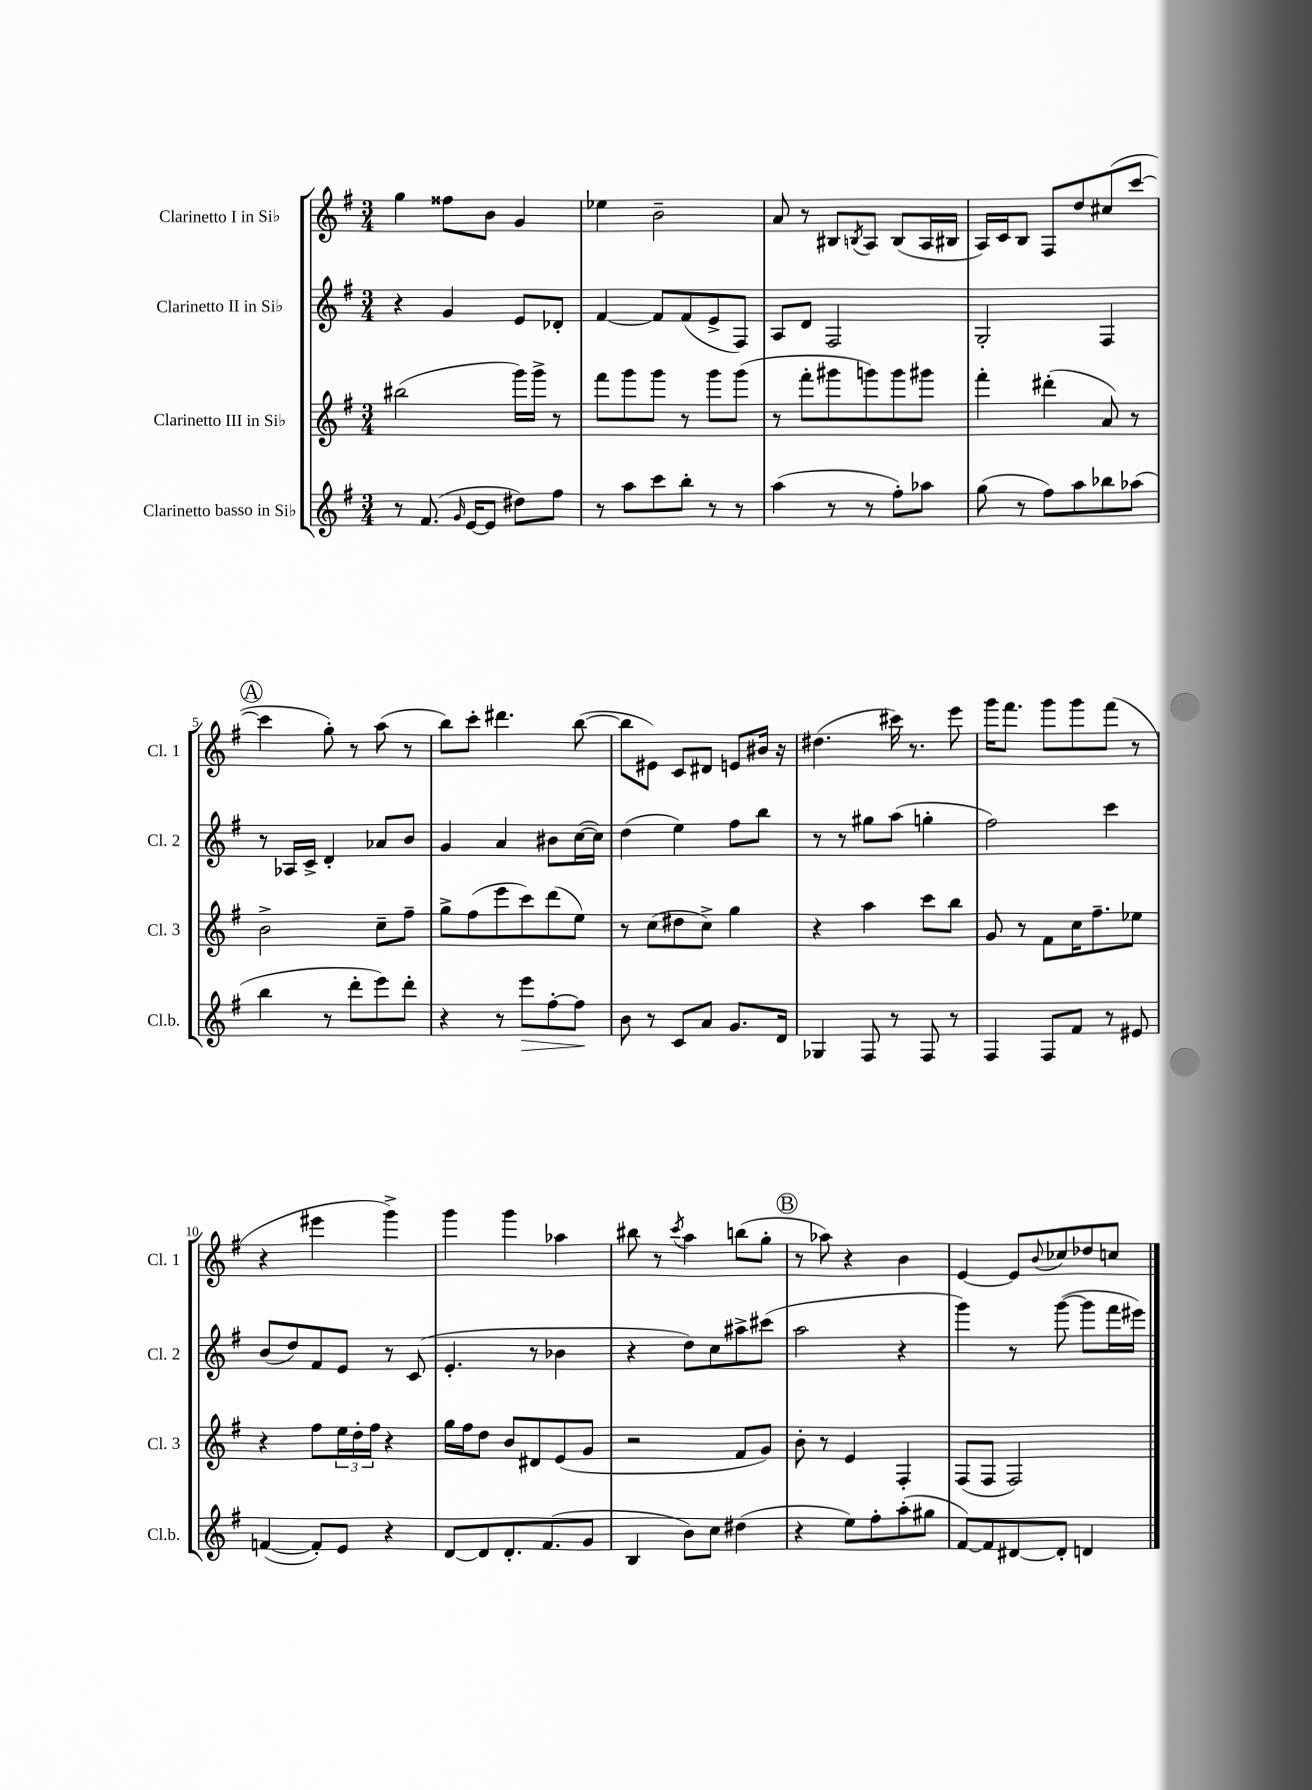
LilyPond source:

<<
\new StaffGroup <<
\new Staff = "s0" \with { instrumentName = "Clarinetto I in Sib" shortInstrumentName = "Cl. 1" } {
    \clef treble \key g \major \numericTimeSignature \time 3/4
    g''4 fisis''8 b'8 g'4 |
    ees''4 b'2-- |
    a'8 r8 bis8 \acciaccatura { b8 } a8 b8( a16 bis16 |
    a16) c'16 b8 fis8 d''8 cis''8( c'''8~ |
    \mark \markup { \circle "A" } c'''4 g''8-.) r8 a''8( r8 |
    b''8) c'''8-. dis'''4. b''8~( |
    b''8 eis'8) c'8 dis'8 e'8 bis'16 r16 |
    dis''4.( cis'''16) r8. e'''8 |
    g'''16 fis'''8. g'''8 g'''8 fis'''8( r8 |
    r4 eis'''4 g'''4->) |
    g'''4 g'''4 aes''4 |
    bis''8 r8 \acciaccatura { c'''8 } a''4 b''8( g''8-. |
    \mark \markup { \circle "B" } r8 aes''8) r4 b'4 |
    e'4~ e'8 \appoggiatura { b'8 } ces''8 des''8 c''8 \bar "|." |
}
\new Staff = "s1" \with { instrumentName = "Clarinetto II in Sib" shortInstrumentName = "Cl. 2" } {
    \clef treble \key g \major \numericTimeSignature \time 3/4
    r4 g'4 e'8 des'8-. |
    fis'4~ fis'8 fis'8( e'8-> fis8) |
    a8 d'8 fis2 |
    g2-. fis4 |
    \mark \markup { \circle "A" } r8 aes16 c'16-> d'4-. aes'8 b'8 |
    g'4 a'4 bis'8 c''16~( c''16) |
    d''4( e''4) fis''8 b''8 |
    r8 r8 gis''8 a''8( g''4-. |
    fis''2) c'''4 |
    b'8( d''8) fis'8 e'8 r8 c'8( |
    e'4.-. r8 bes'4 |
    r4 d''8) c''8 ais''8-> cis'''8( |
    \mark \markup { \circle "B" } a''2 r4 |
    g'''4) r8 g'''8~( g'''8 fis'''16 eis'''16) \bar "|." |
}
\new Staff = "s2" \with { instrumentName = "Clarinetto III in Sib" shortInstrumentName = "Cl. 3" } {
    \clef treble \key g \major \numericTimeSignature \time 3/4
    bis''2( g'''16) g'''16-> r8 |
    fis'''8 g'''8 g'''8 r8 g'''8 g'''8( |
    r8 fis'''8-. gis'''8 g'''8) g'''8 gis'''8 |
    fis'''4-. dis'''4-.( a'8) r8 |
    \mark \markup { \circle "A" } b'2-> c''8-- fis''8-- |
    g''8-> fis''8( e'''8 c'''8) d'''8( e''8) |
    r8 c''8( dis''8 c''8->) g''4 |
    r4 a''4 c'''8 b''8 |
    g'8 r8 fis'8 c''16 fis''8.-- ees''8 |
    r4 fis''8 \tuplet 3/2 { e''16 d''16-. fis''16 } r4 |
    g''16 fis''16 d''8 b'8 dis'8 e'8( g'8 |
    r2 fis'8 g'8) |
    \mark \markup { \circle "B" } b'8-. r8 e'4 fis4-. |
    fis8( fis8 fis2) \bar "|." |
}
\new Staff = "s3" \with { instrumentName = "Clarinetto basso in Sib" shortInstrumentName = "Cl.b." } {
    \clef treble \key g \major \numericTimeSignature \time 3/4
    r8 fis'8.( \grace { g'16 } e'16~ e'8 dis''8) fis''8 |
    r8 a''8 c'''8 b''8-. r8 r8 |
    a''4( r8 r8 fis''8-.) aes''8 |
    g''8( r8 fis''8) a''8 bes''8 aes''8( |
    \mark \markup { \circle "A" } b''4 r8 d'''8-. e'''8) d'''8-. |
    r4 r8 e'''8\> fis''8~-. fis''8\! |
    b'8 r8 c'8 a'8 g'8. d'16 |
    ges4 fis8 r8 fis8 r8 |
    fis4 fis8 fis'8 r8 eis'8 |
    f'4~( f'8-.) e'8 r4 |
    d'8~ d'8 d'8.-. fis'8.( g'8 |
    b4 b'8) c''8 dis''4( |
    \mark \markup { \circle "B" } r4 e''8) fis''8-. a''8-.( gis''8 |
    fis'8~) fis'8 dis'8~ dis'8-. d'4 \bar "|." |
}
>>
>>
